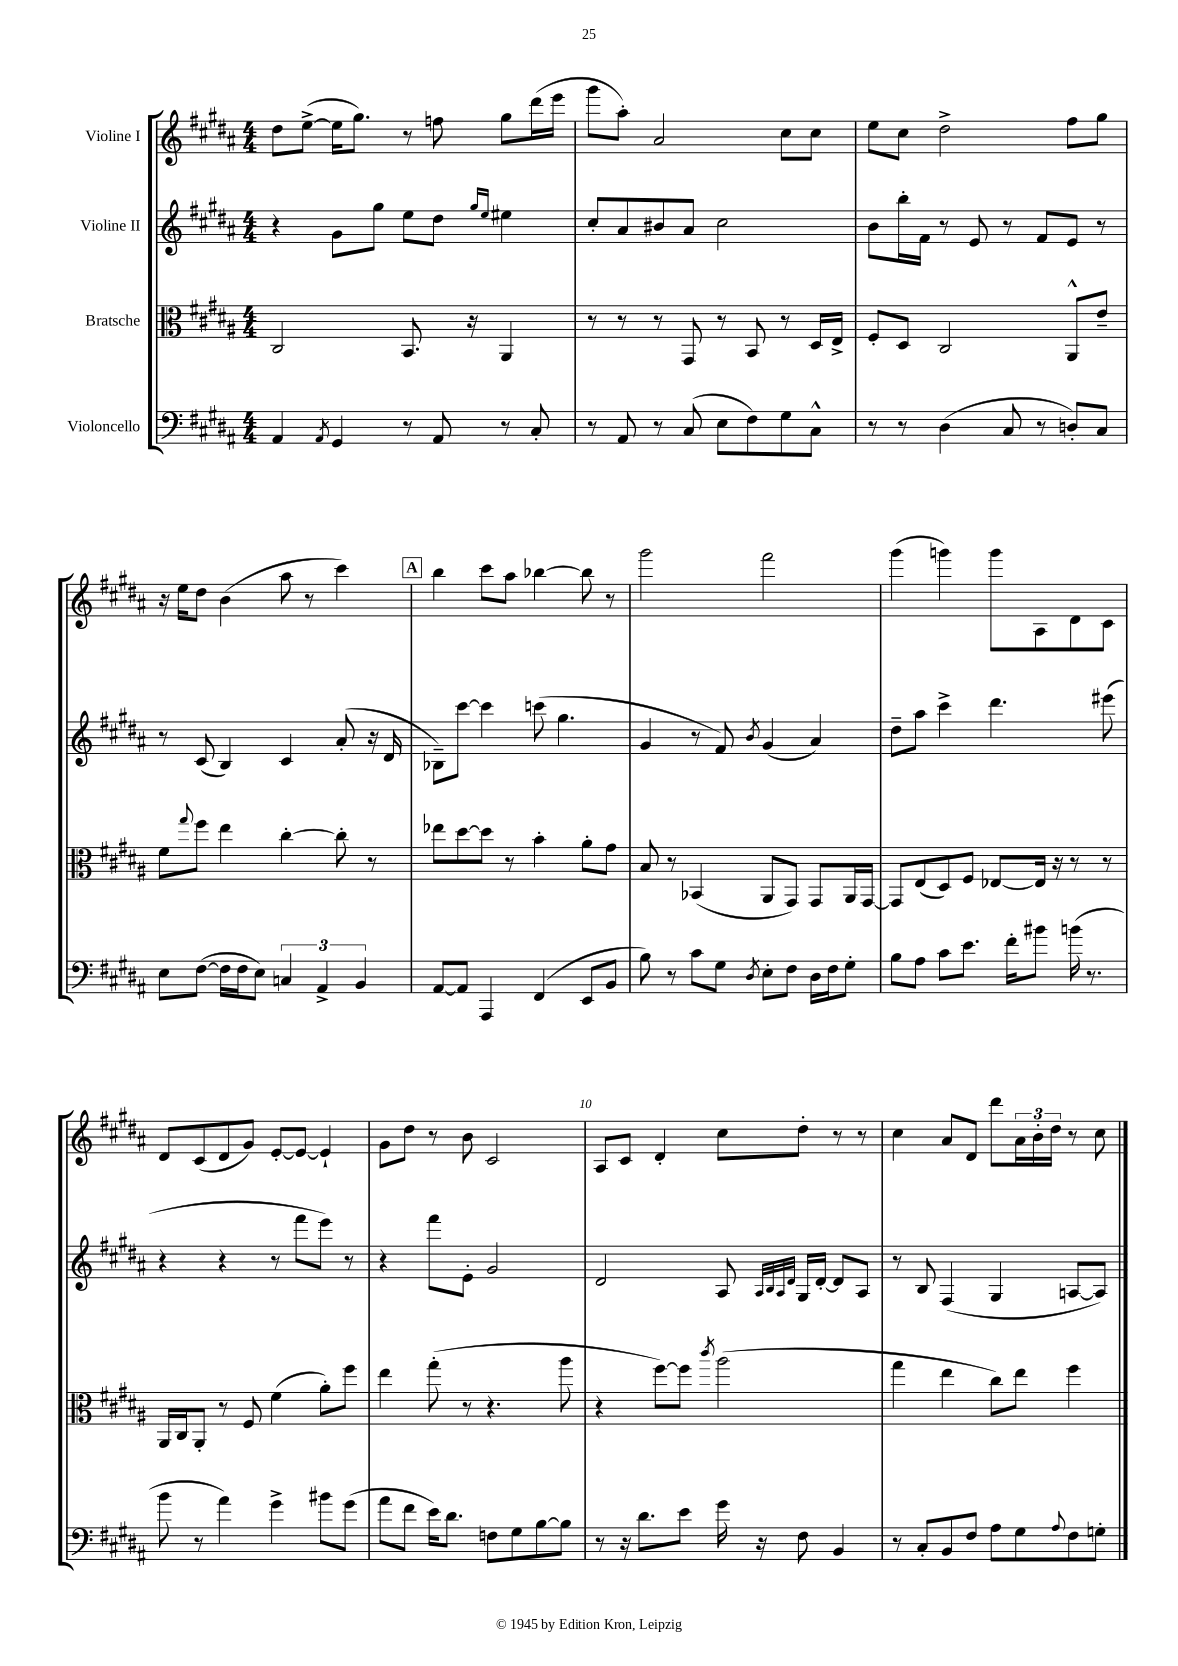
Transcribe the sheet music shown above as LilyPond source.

<<
\new StaffGroup <<
\new Staff = "s0" \with { instrumentName = "Violine I" } {
    \clef treble \key b \major \numericTimeSignature \time 4/4
    dis''8 e''8~->( e''16 gis''8.) r8 f''8 gis''8 dis'''16( e'''16 |
    gis'''8 ais''8-.) ais'2 cis''8 cis''8 |
    e''8 cis''8 dis''2-> fis''8 gis''8 |
    r16 e''16 dis''8 b'4( ais''8 r8 cis'''4) |
    \mark \markup { \box "A" } b''4 cis'''8 ais''8 bes''4~ bes''8 r8 |
    gis'''2 fis'''2 |
    gis'''4( g'''4) g'''8 ais8 dis'8 cis'8 |
    dis'8 cis'8( dis'8 gis'8) e'8~-. e'8~ e'4-! |
    gis'8 dis''8 r8 b'8 cis'2 |
    ais8 cis'8 dis'4-. cis''8 dis''8-. r8 r8 |
    cis''4 ais'8 dis'8 dis'''8 \tuplet 3/2 { ais'16 b'16-. dis''16 } r8 cis''8 \bar "|." |
}
\new Staff = "s1" \with { instrumentName = "Violine II" } {
    \clef treble \key b \major \numericTimeSignature \time 4/4
    r4 gis'8 gis''8 e''8 dis''8 \grace { gis''16 e''16 } eis''4 |
    cis''8-. ais'8 bis'8 ais'8 cis''2 |
    b'8 b''16-. fis'16 r8 e'8 r8 fis'8 e'8 r8 |
    r8 cis'8( b4) cis'4 ais'8-.( r16 dis'16 |
    \mark \markup { \box "A" } bes8--) cis'''8~ cis'''4 c'''8( gis''4. |
    gis'4 r8 fis'8) \acciaccatura { b'8 } gis'4( ais'4) |
    dis''8-- ais''8 cis'''4-> dis'''4. eis'''8( |
    r4 r4 r8 fis'''8 e'''8) r8 |
    r4 fis'''8 e'8-. gis'2 |
    dis'2 ais8 \grace { ais32 b32 ais32 dis'32 } gis16 dis'16~-. dis'8 ais8 |
    r8 b8 fis4( gis4 a8~ a8) \bar "|." |
}
\new Staff = "s2" \with { instrumentName = "Bratsche" } {
    \clef alto \key b \major \numericTimeSignature \time 4/4
    cis2 b,8. r16 ais,4 |
    r8 r8 r8 gis,8 r8 b,8 r8 dis16 e16-> |
    fis8-. dis8 cis2 ais,8-^ e'8-- |
    fis'8 \appoggiatura { gis''8 } fis''8 e''4 cis''4~-. cis''8-. r8 |
    \mark \markup { \box "A" } ees''8 dis''8~ dis''8 r8 b'4-. ais'8-. gis'8 |
    b8 r8 bes,4( ais,8 gis,8) gis,8 ais,16 gis,16~ |
    gis,8 e8( dis8) fis8 ees8~ ees16 r16 r8 r8 |
    ais,16 cis16 ais,8-. r8 fis8 fis'4( ais'8-.) fis''8 |
    e''4 gis''8-.( r8 r4. ais''8 |
    r4 fis''8~) fis''8 \acciaccatura { cis'''8 } ais''2( |
    gis''4 e''4 cis''8) e''8 fis''4 \bar "|." |
}
\new Staff = "s3" \with { instrumentName = "Violoncello" } {
    \clef bass \key b \major \numericTimeSignature \time 4/4
    ais,4 \acciaccatura { ais,8 } gis,4 r8 ais,8 r8 cis8-. |
    r8 ais,8 r8 cis8( e8 fis8) gis8 cis8-^ |
    r8 r8 dis4( cis8 r8 d8-.) cis8 |
    e8 fis8~( fis16 fis16 e8) \tuplet 3/2 { c4 ais,4-> b,4 } |
    \mark \markup { \box "A" } ais,8~ ais,8 ais,,4 fis,4( e,8 b,8 |
    b8) r8 cis'8 gis8 \acciaccatura { dis8 } e8-. fis8 dis16 fis16 gis8-. |
    b8 ais8 cis'8 e'8. fis'16-. bis'8 b'16( r8. |
    b'8 r8 ais'4) gis'4-> bis'8 gis'8( |
    ais'8 fis'8 e'16) dis'8. f8 gis8 b8~ b8 |
    r8 r16 dis'8. e'8 gis'16 r16 fis8 b,4 |
    r8 cis8-. b,8 fis8 ais8 gis8 \appoggiatura { ais8 } fis8 g8-. \bar "|." |
}
>>
>>
\layout { \context { \Score \override BarNumber.break-visibility = ##(#f #t #t) barNumberVisibility = #(every-nth-bar-number-visible 5) } }
